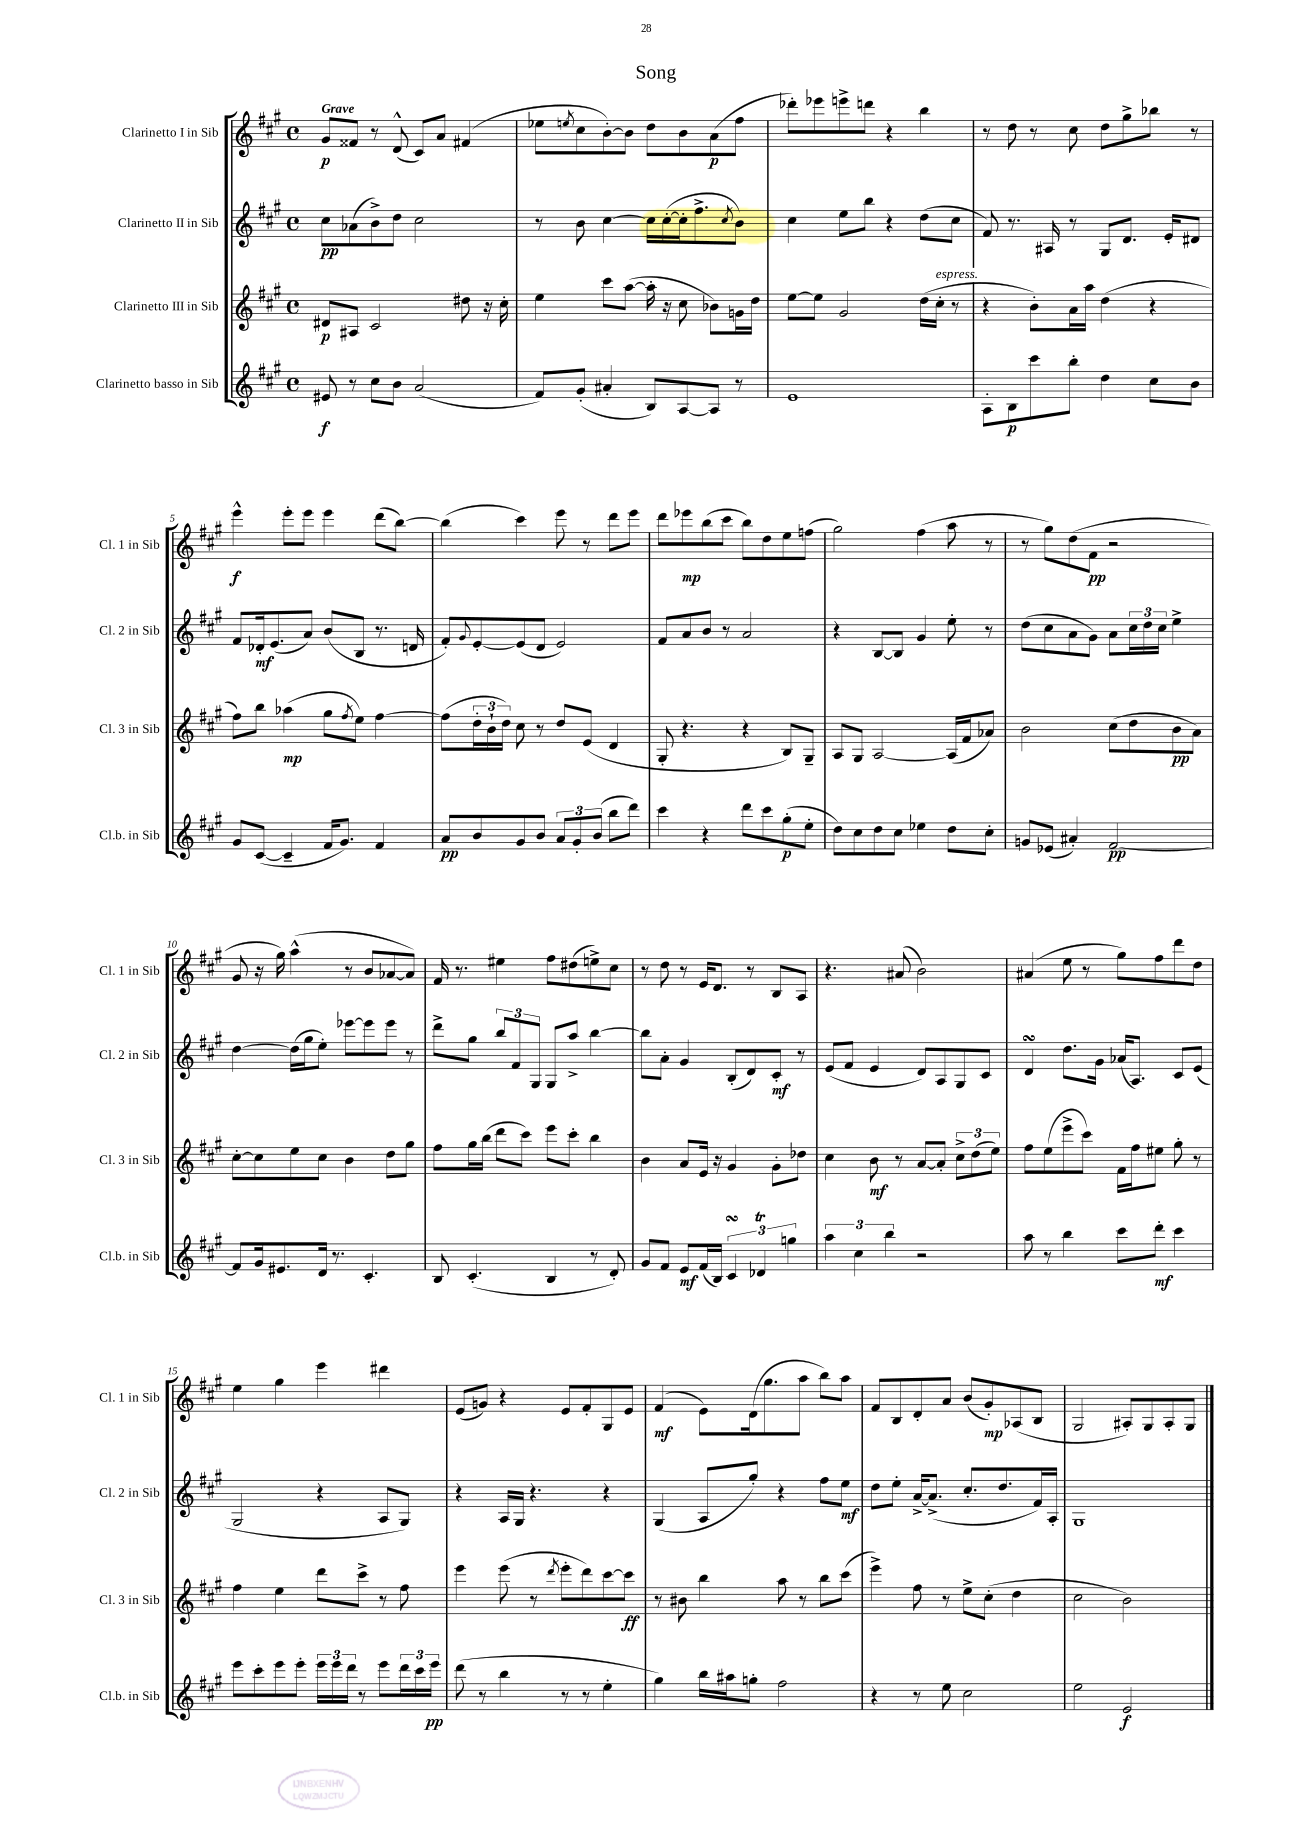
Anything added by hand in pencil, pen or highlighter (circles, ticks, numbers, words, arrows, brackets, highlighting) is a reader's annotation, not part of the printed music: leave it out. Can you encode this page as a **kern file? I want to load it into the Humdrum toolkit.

**kern	**kern	**kern	**kern
*staff4	*staff3	*staff2	*staff1
*clefG2	*clefG2	*clefG2	*clefG2
*k[f#c#g#]	*k[f#c#g#]	*k[f#c#g#]	*k[f#c#g#]
*M4/4	*M4/4	*M4/4	*M4/4
*met(c)	*met(c)	*met(c)	*met(c)
8e#	8d#	8cc#	8g#
8r	8A#	(8a-	8f##
8cc#	2c#	8b^)	8r
8b	.	8dd	(8d^^
(2a	.	2cc#	8c#)
.	.	.	8a
.	8dd#	.	(4f#
.	16r	.	.
.	16cc#'	.	.
=	=	=	=
8f#)	4ee	8r	8ee-
.	.	.	8qee
(8g#'	.	8b	8cc#
4a#'	8ccc#	[4cc#	[8b')
.	([8aa	.	8b]
8B)	16aa']	16cc#]	8dd
.	16r	([16cc#'	.
[8A	8cc#	16cc#']	8b
.	.	8.ff#^	.
8A]	8b-)	.	(8a
.	.	8qcc#	.
8r	16g	8b)	8ff#
.	16dd	.	.
=	=	=	=
1e	[8ee	4cc#	8ddd-')
.	8ee]	.	8eee-
.	2g#	8ee	8eee^
.	.	8bb	8ddd
.	.	4r	4r
.	(16dd	(8dd	4bb
.	16cc#'	.	.
.	8r	8cc#	.
=	=	=	=
8A'	4r	8f#)	8r
8B	.	8.r	8dd
8ccc#	8b')	.	8r
.	.	16A#	.
8bb'	16a	8r	8cc#
.	16aa	.	.
4dd	(4dd	8G#	8dd
.	.	8.d	8gg#^
8cc#	4r	.	8bb-
.	.	16e'	.
8b	.	8d#	8r
=	=	=	=
8g#	8ff#)	8f#	4eee^^
([8c#	8bb	16d-'	.
.	.	(8.e	.
4c#~]	(4aa-	.	8eee'
.	.	8a)	8eee
16f#	8gg#	(8b	4eee
8.g#)	.	.	.
.	8qff#	.	.
.	8ee)	8B	.
4f#	[4ff#	8.r	(8ddd
.	.	.	[8bb)
.	.	16d	.
=	=	=	=
8a	(8ff#]	8f#')	(4bb]
.	.	8qqg#	.
8b	24dd'	[8e'	.
.	24b`	.	.
.	24dd)	.	.
8g#	8cc#	(8e]	4ccc#)
8b	8r	8d	.
12a	8dd	2e)	8eee
12g#'	.	.	.
.	(8e	.	8r
(12b	.	.	.
8bb	4d	.	8ddd
8ddd)	.	.	8eee
=	=	=	=
4ccc#	8G#'	8f#	8ddd
.	4.r	8a	8eee-
4r	.	8b	(8bb
.	.	8r	8ccc#
8ddd	4r	2a	8bb)
8ccc#	.	.	8dd
(8gg#'	8B)	.	8ee
8ee'	8G#~	.	(8ff
=	=	=	=
8dd)	8A	4r	2gg#)
8cc#	8G#	.	.
8dd	[2A	[8B	.
8cc#	.	8B]	.
4ee-	.	4g#	(4ff#
8dd	(16A]	8ee'	8aa
.	16f#	.	.
8cc#'	8a-)	8r	8r
=	=	=	=
8g	2b	(8dd	8r
(8e-	.	8cc#	8gg#)
4a#')	.	8a	(8dd
.	.	8g#)	8f#
[2f#	(8cc#	8a	2r
.	8dd	24cc#	.
.	.	24dd	.
.	.	24cc#	.
.	8b	4ee^	.
.	8a)	.	.
=	=	=	=
8f#]	[8cc#'	[4dd	8g#
16g#	8cc#]	.	16r
8.e#	.	.	16gg#)
.	8ee	(16dd]	(4aa^^
.	.	16gg#	.
16d	8cc#	8ee')	.
8.r	.	.	.
.	4b	[8eee-	8r
4.c#'	.	8eee-]	8b
.	8dd	8eee-	[8a-
.	8gg#	8r	8a-])
=	=	=	=
8B	8ff#	8ddd^	16f#
.	.	.	8.r
(4.c#'	16gg#	8gg#	.
.	(16bb	.	.
.	8ddd	12bb	4ee#
.	.	12f#	.
.	8ccc#)	.	.
.	.	12G#	.
4B	8eee	8G#	8ff#
.	8ccc#'	8aa^	(8dd#
8r	4bb	[4bb	8ee^)
8d')	.	.	8cc#
=	=	=	=
8g#	4b	8bb]	8r
8f#	.	8a'	8dd
8e	8a	4g#	8r
(16f#	16e	.	16e
16B)	16r	.	8.d
6c#	4g#	(8B'	.
.	.	8d)	8r
6d-	.	.	.
.	8g#'	8c#'	8B
6gg	.	.	.
.	8dd-	8r	8A
=	=	=	=
6aa	4cc#	(8e	4.r
.	.	8f#	.
6cc#	.	.	.
.	8b	4e	.
6bb	.	.	.
.	8r	.	(8a#
2r	[8a	8d)	2b)
.	8a']	8A	.
.	12cc#^	8G#	.
.	(12dd	.	.
.	.	8c#	.
.	12ee)	.	.
=	=	=	=
8aa	8ff#	4d	(4a#
8r	(8ee	.	.
4bb	8eee^	8.dd	8ee
.	8ccc#)	.	8r
.	.	16g#	.
8ccc#	16f#	(16a-	8gg#)
.	16ff#	8.A)	.
8ddd'	8ee#	.	8ff#
4ccc#	8gg#'	8c#	8ddd
.	8r	(8e	8dd
=	=	=	=
8eee	4ff#	2G#	4ee
8ccc#'	.	.	.
8eee	4ee	.	4gg#
8eee'	.	.	.
24eee	8ddd	4r	4eee
24eee	.	.	.
24ddd	.	.	.
8r	8ccc#^	.	.
8eee	8r	8A	4ddd#
24ddd	8ff#	8G#)	.
24ccc#	.	.	.
24eee	.	.	.
=	=	=	=
(8ddd	4eee	4r	(8e
8r	.	.	8g)
4bb	(8eee	16A	4r
.	.	16G#	.
.	8r	4.r	.
.	8qddd	.	.
8r	8eee'	.	8e
8r	8ddd)	.	8f#'
4ee'	[8ccc#	4r	8G#
.	8ccc#]	.	8e
=	=	=	=
4gg#)	8r	(4G#	(4f#
.	8b#	.	.
16bb	4bb	8A	8e)
16aa#	.	.	.
8gg'	.	8gg#')	(16d
.	.	.	8.gg#
2ff#	8aa	4r	.
.	8r	.	8aa
.	8bb	8ff#	8bb)
.	(8ccc#	8ee	8aa
=	=	=	=
4r	4eee^)	8dd	8f#
.	.	8ee'	8B
8r	8ff#	[16a^	8d'
.	.	(8.a^]	.
8ee	8r	.	8a
2cc#	8ee^	8.cc#'	(8b
.	(8cc#'	.	8g#')
.	.	8.dd	.
.	4dd	.	(8A-
.	.	16f#)	8B
.	.	16A'	.
=	=	=	=
2ee	2cc#	1G#	2G#
2e	2b)	.	8A#')
.	.	.	8G#
.	.	.	8A#'
.	.	.	8G#
==	==	==	==
*-	*-	*-	*-
